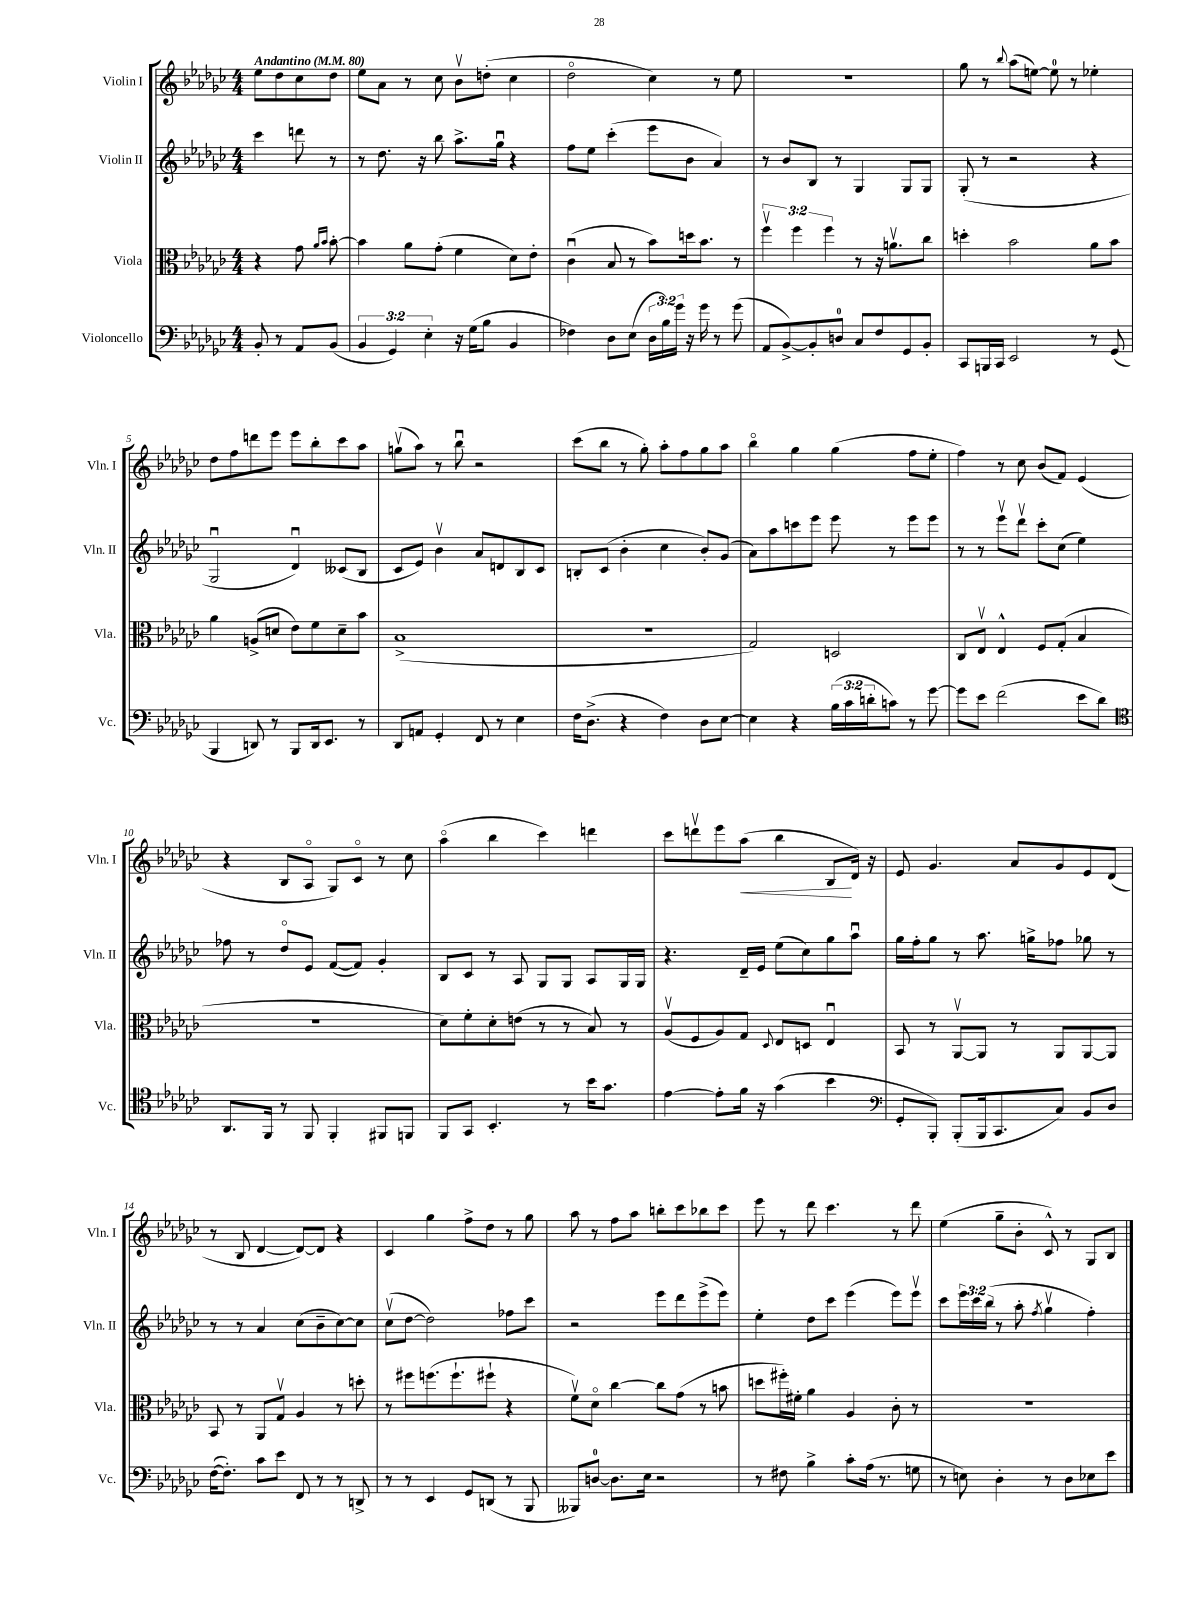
<<
\new StaffGroup <<
\new Staff = "s0" \with { instrumentName = "Violin I" shortInstrumentName = "Vln. I" } {
    \clef treble \key ges \major \numericTimeSignature \time 4/4 \partial 2 \tempo "Andantino" 4 = 80
    ees''8 des''8 ces''8 des''8 |
    ees''8 aes'8 r8 ces''8 bes'8\upbow d''8-.( ces''4 |
    des''2\flageolet ces''4) r8 ees''8 |
    R1 |
    ges''8 r8 \appoggiatura { bes''8 } aes''8( e''8~) e''8-0 r8 ees''4-. |
    des''8 f''8 d'''8 ees'''8 ees'''8 bes''8-. ces'''8 aes''8 |
    g''8\upbow( aes''8) r8 bes''8\downbow r2 |
    ces'''8( bes''8 r8 ges''8-.) aes''8-. f''8 ges''8 aes''8 |
    bes''4\flageolet ges''4 ges''4( f''8 ees''8-. |
    f''4) r8 ces''8 bes'8( f'8) ees'4( |
    r4 bes8 aes8\flageolet ges8) ces'8\flageolet r8 ces''8 |
    aes''4\flageolet( bes''4 ces'''4) d'''4 |
    ces'''8 d'''8\upbow ees'''8 aes''8\<( bes''4 bes8\! des'16) r16 |
    ees'8 ges'4. aes'8 ges'8 ees'8 des'8( |
    r8 bes8 des'4~ des'8~) des'8 r4 |
    ces'4 ges''4 f''8-> des''8 r8 ges''8 |
    aes''8 r8 f''8 aes''8 b''8-. ces'''8 bes''8 ces'''8 |
    ees'''8 r8 des'''8 ces'''4. r8 des'''8 |
    ees''4( ges''8-- bes'8-. ces'8-^) r8 ges8 bes8 \bar "|." |
}
\new Staff = "s1" \with { instrumentName = "Violin II" shortInstrumentName = "Vln. II" } {
    \clef treble \key ges \major \numericTimeSignature \time 4/4 \override Staff.TupletNumber.text = #tuplet-number::calc-fraction-text \partial 2
    ces'''4 d'''8 r8 |
    r8 des''8. r16 bes''8 aes''8.-> ges''16\downbow r4 |
    f''8 ees''8 ces'''4-.( ees'''8 bes'8 aes'4) |
    r8 bes'8 bes8 r8 ges4 ges8 ges8 |
    ges8-.( r8 r2 r4 |
    ges2\downbow des'4\downbow) ceses'8( bes8 |
    ces'8 ees'8) bes'4\upbow aes'8 d'8 bes8 ces'8 |
    b8-. ces'8( bes'4-. ces''4 bes'8-.) ges'8( |
    aes'8) aes''8 c'''8 ees'''8 ees'''8 r8 ees'''8 ees'''8 |
    r8 r8 ees'''8\upbow des'''8\upbow ces'''8-. ces''8( ees''4) |
    fes''8 r8 des''8\flageolet ees'8 f'8~( f'8) ges'4-. |
    bes8 ces'8 r8 aes8 ges8 ges8 aes8 ges16 ges16 |
    r4. des'16-- ees'16 ees''8( ces''8) ges''8 aes''8\downbow |
    ges''16 f''16-. ges''8 r8 aes''8. g''16-> fes''8 ges''8 r8 |
    r8 r8 aes'4 ces''8( bes'8-- ces''8~) ces''8 |
    ces''8\upbow( des''8~ des''2) fes''8 ces'''8 |
    r2 ees'''8 des'''8 ees'''8->( ees'''8) |
    ees''4-. des''8 ces'''8 ees'''4( ees'''8) ees'''8\upbow |
    ces'''8 \tuplet 3/2 { ees'''16 ces'''16 bes''16( } r8 aes''8-. \acciaccatura { f''8 } ges''4\upbow f''4-.) \bar "|." |
}
\new Staff = "s2" \with { instrumentName = "Viola" shortInstrumentName = "Vla." } {
    \clef alto \key ges \major \numericTimeSignature \time 4/4 \override Staff.TupletNumber.text = #tuplet-number::calc-fraction-text \partial 2
    r4 ges'8 \grace { aes'16 bes'16 } bes'8~-. |
    bes'4 aes'8 ges'8-.( f'4 des'8) ees'8-. |
    ces'4\downbow( bes8 r8 bes'8) d''16 bes'8. r8 |
    \tuplet 3/2 { f''4\upbow f''4 f''4 } r8 r16 a'8.\upbow ces''8 |
    d''4-. bes'2 aes'8 bes'8 |
    aes'4 a8->( d'8 ees'8) f'8 d'8-- bes'8 |
    bes1->( |
    R1 |
    ges2) d2 |
    ces8 ees8\upbow ees4-^ f8 ges8-.( bes4 |
    R1 |
    des'8) f'8-. des'8-. e'8( r8 r8 bes8) r8 |
    aes8\upbow( f8 aes8) ges8 \appoggiatura { des8 } ees8 d8 ees4\downbow |
    bes,8 r8 aes,8~\upbow aes,8 r8 aes,8 aes,8~ aes,8 |
    bes,8 r8 aes,8 ges8\upbow aes4 r8 d''8-. |
    r8 fis''8 f''8.( f''8.-! fis''8-! r4 |
    f'8\upbow) des'8\flageolet ces''4~ ces''8 ges'8( r8 b'8 |
    d''8 fis''16-.) fis'16-. aes'4 aes4 ces'8-. r8 |
    R1 \bar "|." |
}
\new Staff = "s3" \with { instrumentName = "Violoncello" shortInstrumentName = "Vc." } {
    \clef bass \key ges \major \numericTimeSignature \time 4/4 \override Staff.TupletNumber.text = #tuplet-number::calc-fraction-text \partial 2
    bes,8-. r8 aes,8 bes,8( |
    \tuplet 3/2 { bes,4 ges,4) ees4-. } r16 ges16( bes8 bes,4 |
    fes4) des8 ees8( \tuplet 3/2 { des16 bes16) ges'16 } r16 ges'16 r8 ges'8( |
    aes,8 bes,8~->) bes,8-. d8-0 ces8 f8 ges,8 bes,8-. |
    ces,8 b,,16 ces,16 ees,2 r8 ges,8( |
    bes,,4 d,8) r8 bes,,8 d,16 ees,8. r8 |
    des,8 a,8 ges,4-. f,8 r8 ees4 |
    f16 des8.->( r4 f4) des8 ees8~ |
    ees4 r4 \tuplet 3/2 { bes16( ces'16 d'16-. } c'8) r8 ges'8~ |
    ges'8 ees'8 f'2( ees'8 des'8) |
    \clef tenor aes,8. f,16 r8 f,8 f,4-. fis,8 f,8 |
    f,8 ges,8 bes,4.-. r8 bes'16 ges'8. |
    ees'4~ ees'8-. f'16 r16 ges'4( bes'4 |
    \clef bass ges,8-. bes,,8-.) bes,,8-.( bes,,16 ces,8. ces8) bes,8 des8 |
    f16~( f8.-.) ces'8 ees'8 f,8 r8 r8 d,8-> |
    r8 r8 ees,4 ges,8 d,8( r8 bes,,8 |
    beses,,8) d8-0~ d8. ees16 r2 |
    r8 fis8 bes4-> ces'8-. aes16( r8. g8 |
    r8 e8) des4-. r8 des8 ees8 ees'8 \bar "|." |
}
>>
>>
